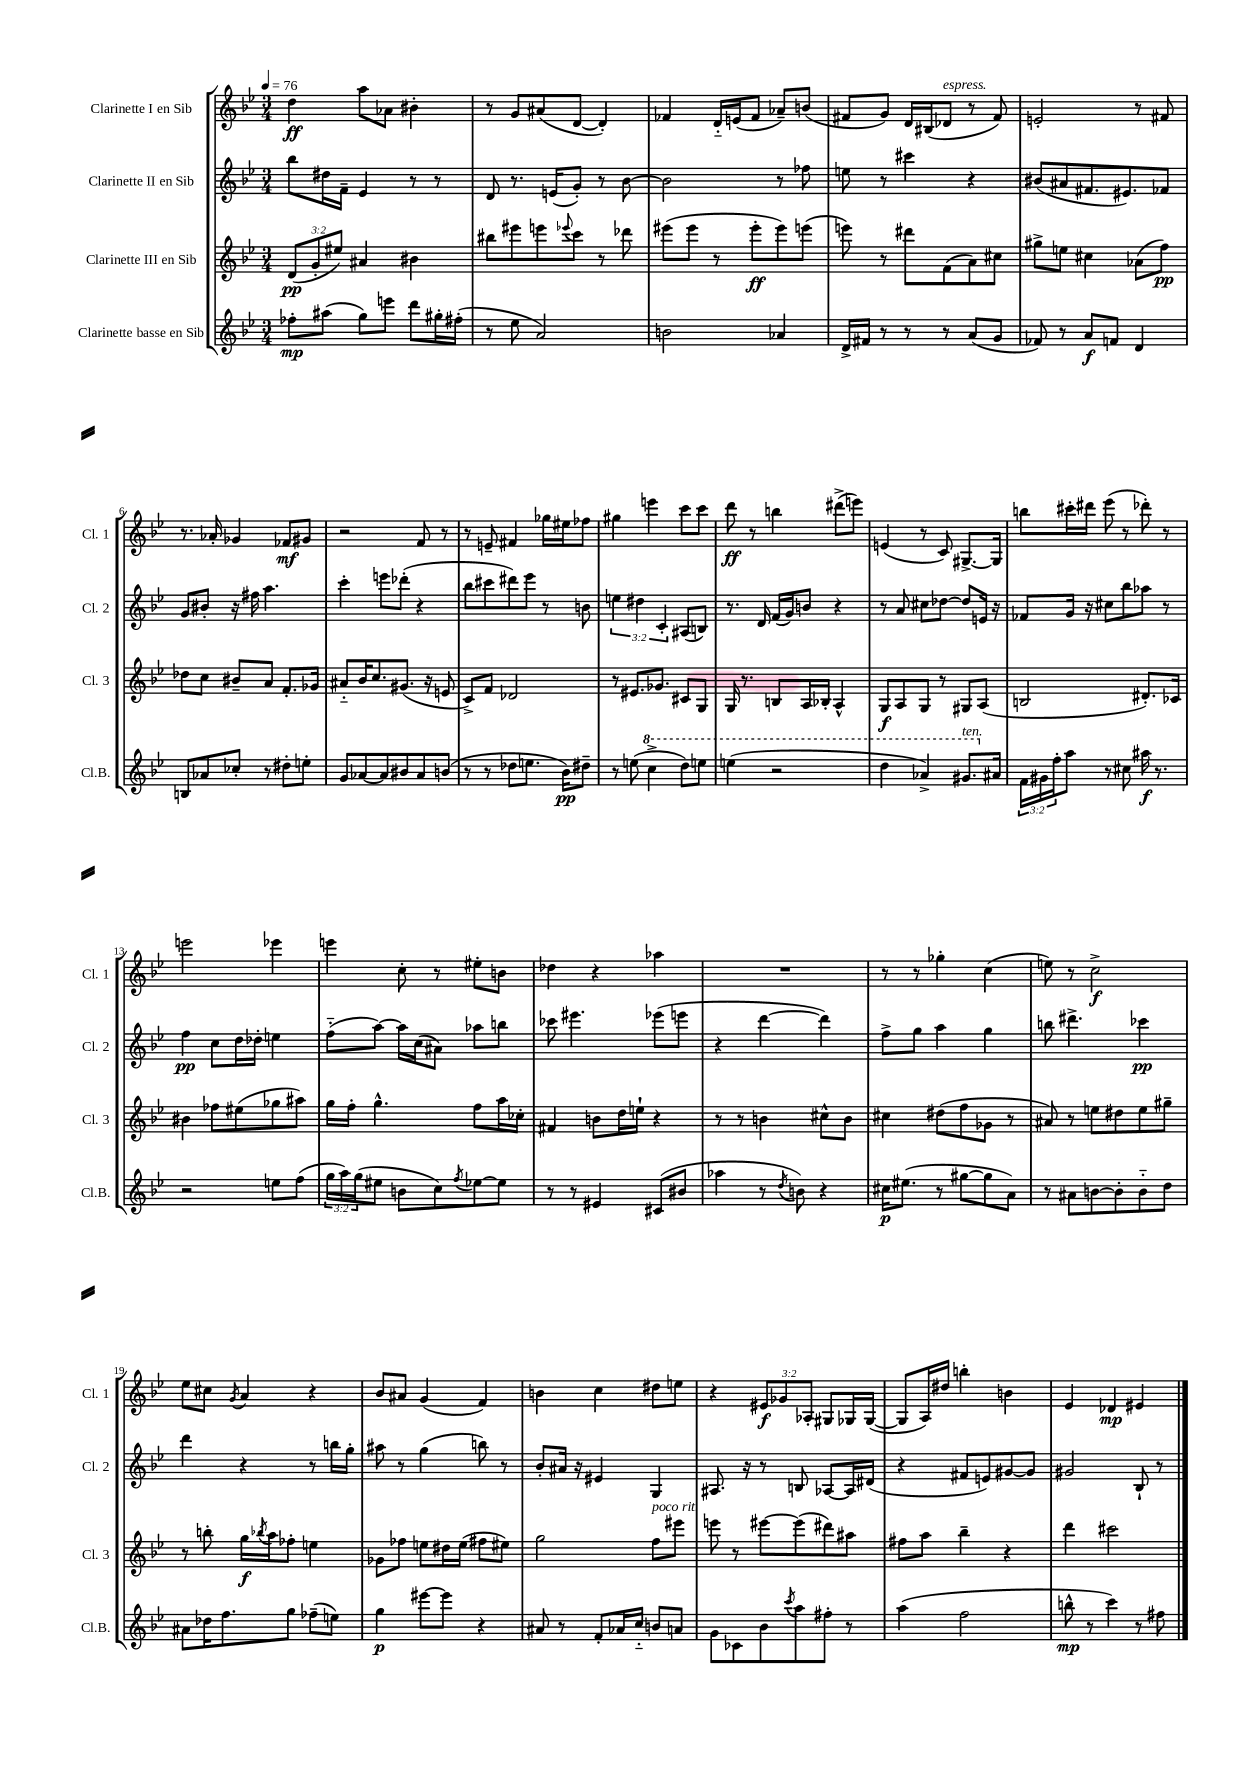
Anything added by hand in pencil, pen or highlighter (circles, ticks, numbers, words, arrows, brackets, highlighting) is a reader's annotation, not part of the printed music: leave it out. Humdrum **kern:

**kern	**kern	**kern	**kern
*staff4	*staff3	*staff2	*staff1
*clefG2	*clefG2	*clefG2	*clefG2
*k[b-e-]	*k[b-e-]	*k[b-e-]	*k[b-e-]
*M3/4	*M3/4	*M3/4	*M3/4
*MM76	*MM76	*MM76	*MM76
8ff-'	(12d	8bb-	4dd
.	12g'	.	.
(8aa#	.	16dd#	.
.	12ee#)	.	.
.	.	16f~	.
8gg)	4a#	4e-	8aa
8eee	.	.	8a-
8ddd	4b#	8r	4b#'
16gg#'	.	8r	.
(16ff#'	.	.	.
=	=	=	=
8r	8bb#	8d	8r
8ee-	8eee#	8.r	8g
2a)	8eee	.	(8a#
.	.	(16e	.
.	8qqeee-	.	.
.	8ccc	8g')	[8d
.	8r	8r	4d'])
.	8ddd-	[8b-	.
=	=	=	=
2b	(8eee#	2b-]	4f-
.	8eee#	.	.
.	8r	.	16d'~
.	.	.	(16e
.	8eee#'	.	8f-
4a-	8eee#)	8r	8a-~)
.	(8eee	8ff-	(8b
=	=	=	=
16d^	8eee)	8ee	8f#
16f#	.	.	.
8r	8r	8r	8g)
8r	8ddd#	4ccc#	16d
.	.	.	(16B#
8r	(8f	.	8d-
(8a	8a)	4r	8r
8g	8cc#	.	8f#)
=	=	=	=
8f-)	8gg#^	(8b#	2e'
8r	8ee	8a#	.
8a	4cc#	8.f#	.
8f	.	.	.
.	.	8.e#)	.
4d	(8a-	.	8r
.	8ff)	8f-	8f#
=	=	=	=
8B	8dd-	8g	8.r
8a-	8cc	8b#'	.
.	.	.	16a-'
8cc-'	8b#~	16r	4g-
.	.	16ff#	.
8r	8a	4.aa	.
8dd#'	8.f'	.	8f-
8ee'	.	.	8g#
.	16g-	.	.
=	=	=	=
8g	8a#'~	4ccc'	2r
[8a-	16b-	.	.
.	8.cc	.	.
8a-]	.	8eee	.
8b#	(8.g#	(8ddd-'	.
8a-	.	4r	8f
.	16r	.	.
(8b	8e	.	8r
=	=	=	=
8r	8c^)	8bb-	8r
8r	8f	8ccc#	8e~
8dd-	2d-	8ddd#)	4f#
8.ee	.	8eee-	.
.	.	8r	16gg-
16b-)	.	.	16ee#
8dd#~	.	8b	8ff-
=	=	=	=
8r	8r	6ee	4gg#
(8ee	8.e#	.	.
.	.	6dd#	.
4ccc^	.	.	4eee
.	8.g-	.	.
.	.	6c'	.
8ddd)	8c#	(8A#	8ccc
8eee	8G	8B)	8ccc
=	=	=	=
(4eee	16G	8.r	8ddd
.	8.r	.	.
.	.	.	8r
.	.	16d	.
2r	8B	(16f	4bb
.	.	16g)	.
.	16A	8b	.
.	16B-'	.	.
.	4A^^	4r	(8ddd#^
.	.	.	8eee)
=	=	=	=
4ddd	8G	8r	(4e
.	8A	8a	.
4aa-^)	8G	8cc#	8r
.	8r	[8dd-	8c)
8.gg#	8G#	8dd-]	[8.G#^
.	(8A	16e	.
16a#	.	16r	16G#]
=	=	=	=
24f	2B	8f-	8bb
24g#	.	.	.
24ff'	.	.	.
8aa	.	16g	16ccc#'
.	.	16r	16ddd#
8r	.	8cc#	(8eee-
8cc#	.	8bb-	8r
16aa#	8.d#')	8aa-	8ddd-')
8.r	.	.	.
.	.	8r	8r
.	16c-	.	.
=	=	=	=
2r	4b#	4ff	2eee
.	8ff-	8cc	.
.	(8ee#	16dd	.
.	.	16dd-'	.
8ee	8gg-	4ee	4eee-
(8ff	8aa#)	.	.
=	=	=	=
24gg	16gg	(8ff'~	4eee
24aa)	.	.	.
.	16ff'	.	.
(24gg	.	.	.
8ee#	4.gg^^	[8aa)	.
8b	.	16aa]	8cc'
.	.	(16cc	.
8cc)	.	8a#)	8r
8qff	.	.	.
[8ee-	8ff	8aa-	8ee#'
8ee-]	16aa	8bb	8b
.	16cc-'	.	.
=	=	=	=
8r	4f#	8ccc-	4dd-
8r	.	4.eee#	.
4e#	8b	.	4r
.	16dd	.	.
.	16ee`	.	.
(8c#	4r	(8eee-	4aa-
8b#	.	8eee	.
=	=	=	=
4aa-	8r	4r	2.r
.	8r	.	.
8r	4b	[4ddd	.
8qdd	.	.	.
8b)	.	.	.
4r	8cc#^^	4ddd])	.
.	8b	.	.
=	=	=	=
16cc#	4cc#	8ff^	8r
(8.ee#	.	.	.
.	.	8gg	8r
8r	(8dd#	4aa	4gg-'
[8gg#	8ff	.	.
8gg#]	8g-	4gg	(4cc
8a)	8r	.	.
=	=	=	=
8r	8a#)	8bb	8ee)
8a#	8r	4.ddd#^	8r
[8b	8ee	.	2cc^
8b']	8dd#	.	.
8b'~	8ee	4ccc-	.
8dd	8gg#~	.	.
=	=	=	=
8a#	8r	4ddd	8ee-
16dd-	8bb'	.	8cc#
8.ff	.	.	.
.	.	.	8qg
.	16gg	4r	4a
.	8qbb-	.	.
.	16aa	.	.
8gg	8ff-'	.	.
(8ff-~	4ee	8r	4r
8ee)	.	16bb	.
.	.	16gg'	.
=	=	=	=
4gg	8g-	8aa#	8b-
.	8ff-	8r	8a#
[8eee#	8ee	(4gg	(4g
8eee#]	16dd#	.	.
.	(16ee	.	.
4r	8ff#	8bb)	4f)
.	8ee#)	8r	.
=	=	=	=
8a#	2gg	8b-'	4b
8r	.	16a#	.
.	.	16r	.
8f'	.	4e#	4cc
16a-	.	.	.
16cc'~	.	.	.
8b	8ff	4G	8dd#
8a	8eee#	.	8ee
=	=	=	=
8g	8eee	8.A#	4r
8c-	8r	.	.
.	.	16r	.
8b-	[8eee#	8r	12e#
.	.	.	12g-
8qccc	.	.	.
8aa	(8eee#]	8B	.
.	.	.	12A-'
8ff#'	8ddd#)	[8A-	8G#
8r	8aa#	16A-]	16G-
.	.	(16d#	([16G-
=	=	=	=
(4aa	8ff#	4r	8G-]
.	8aa	.	16A)
.	.	.	16dd#
2ff	4bb-~	8f#	4bb'
.	.	8e)	.
.	4r	[8g#	4b
.	.	8g#]	.
=	=	=	=
8bb^^	4ddd	2g#	4e-
8r	.	.	.
4ccc)	2ccc#	.	4d-
8r	.	8B-`	4e#
8ff#	.	8r	.
==	==	==	==
*-	*-	*-	*-
